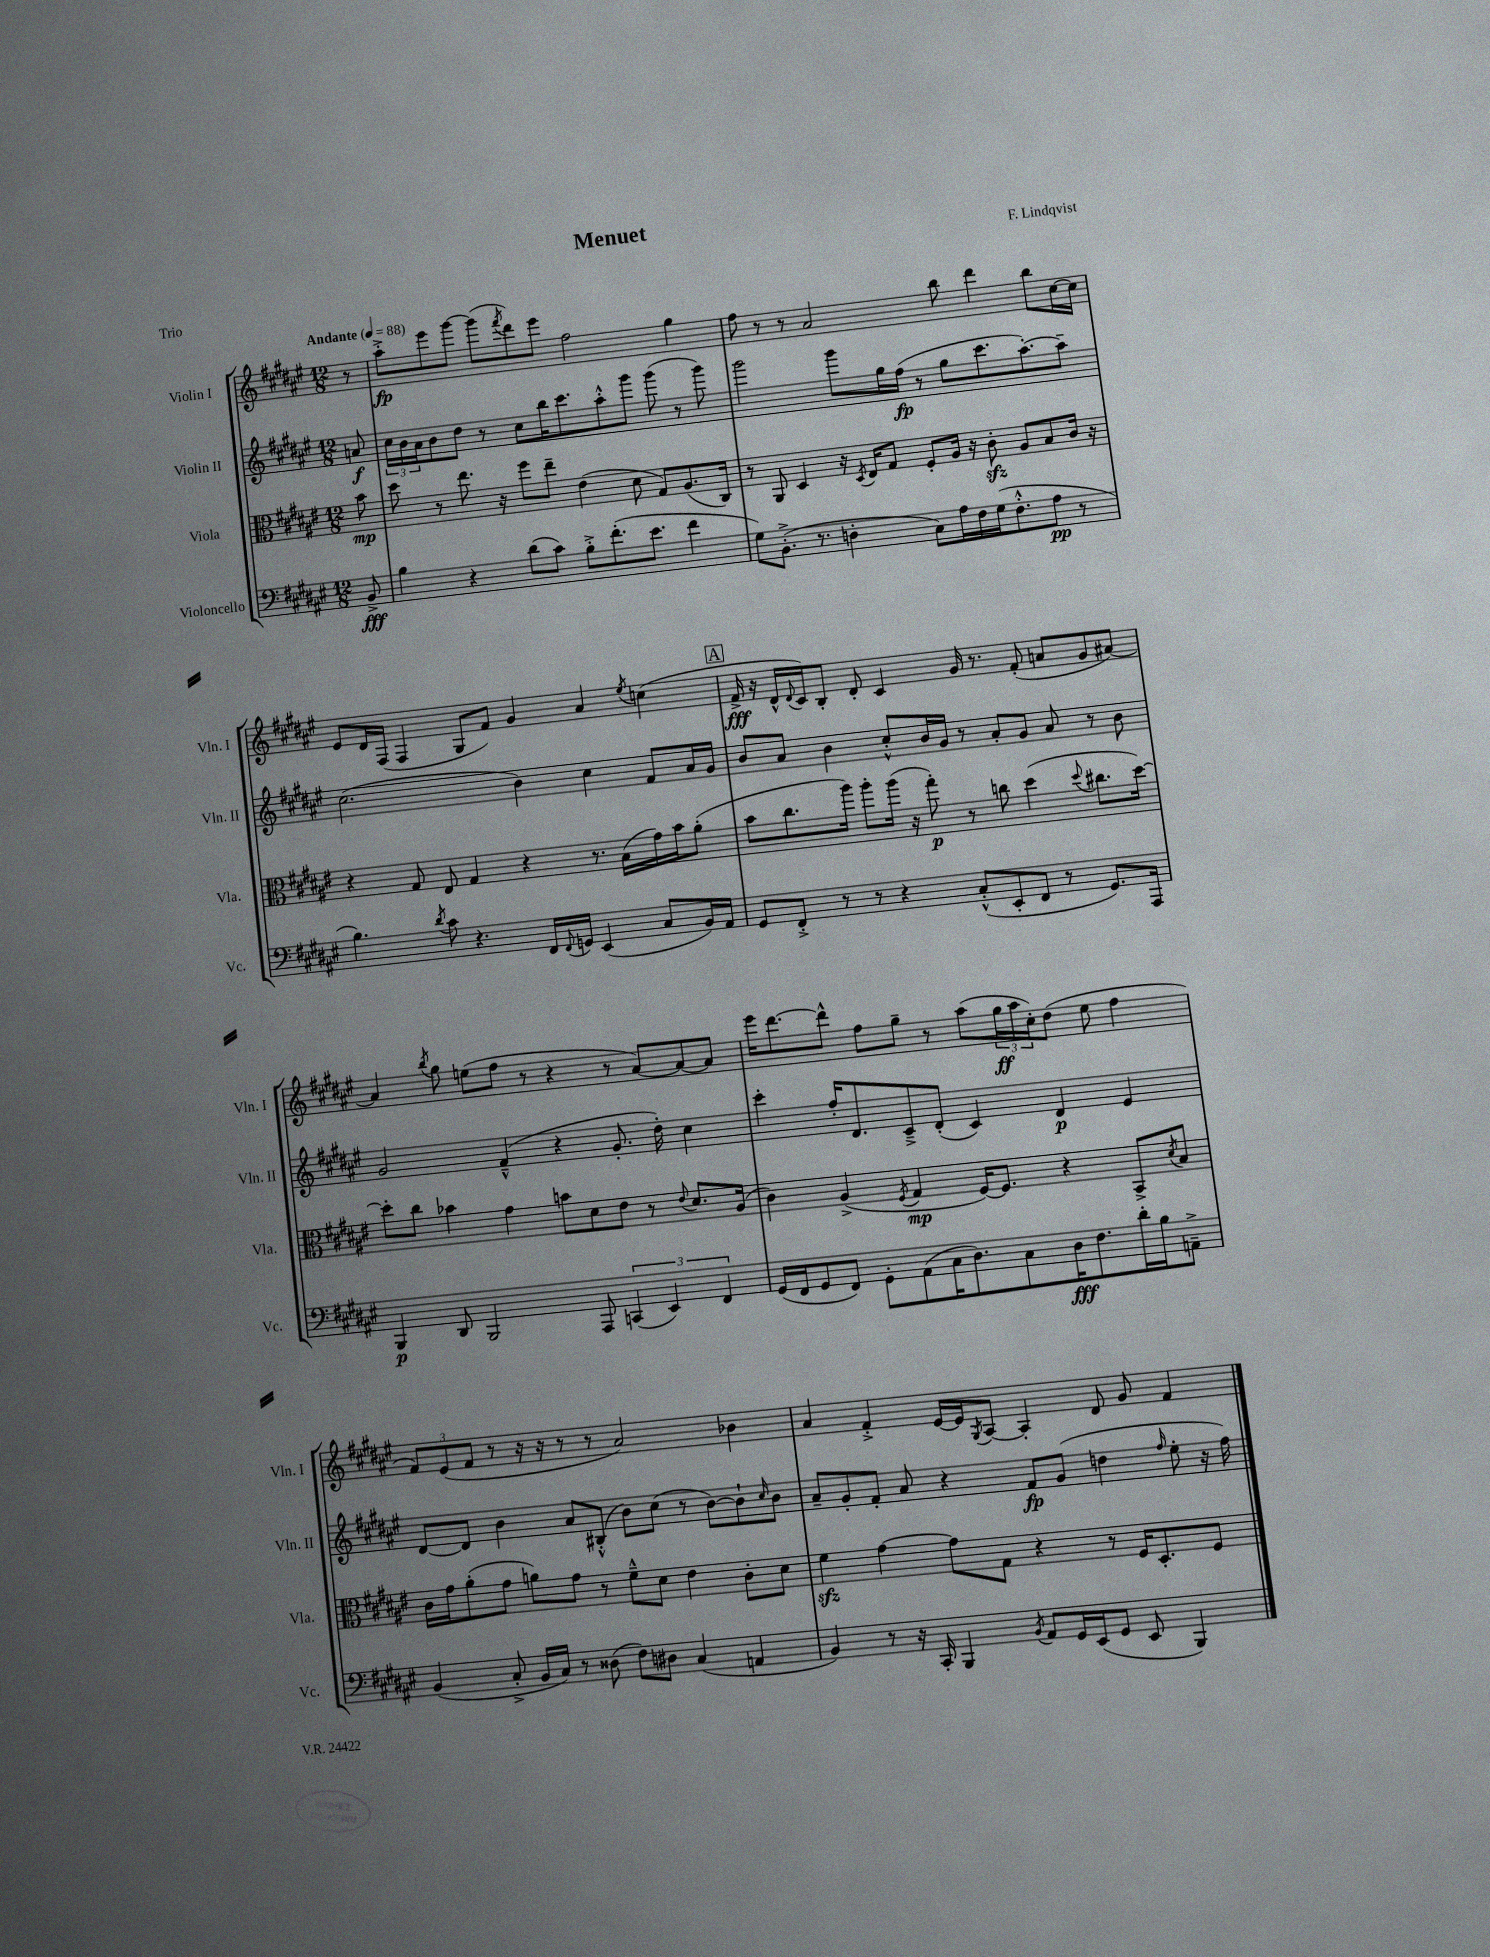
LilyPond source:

\header { title = "Menuet" composer = "F. Lindqvist" piece = "Trio" }
<<
\new StaffGroup <<
\new Staff = "s0" \with { instrumentName = "Violin I" shortInstrumentName = "Vln. I" } {
    \clef treble \key fis \major \numericTimeSignature \time 12/8 \partial 8 \tempo "Andante" 4 = 88
    r8 |
    ais''8-.->\fp eis'''8 gis'''8~ gis'''8( \acciaccatura { fis'''8 } dis'''8) eis'''8 fis''2 gis''4 |
    fis''8 r8 r8 ais'2 b''8 dis'''4 b''8 cis''16~ cis''16 |
    eis'8 dis'16 fis16( fis4 gis8 fis'8) gis'4 ais'4 \acciaccatura { eis''8 } c''4( |
    \mark \markup { \box "A" } fis'16->\fff r16 dis'16-^ \appoggiatura { dis'8 } cis'16) b8-. dis'8-. cis'4 gis'16 r8. fis'8-.( a'8 gis'8 ais'8~) |
    ais'4 \acciaccatura { b''8 } gis''8 e''8( fis''8 r8 r4 r8 ais'8~) ais'8~ ais'8 |
    eis'''16 dis'''8.~ dis'''8-^ fis''8 gis''8-- r8 ais''8( \tuplet 3/2 { gis''16\ff ais''16 cis''16-.) } dis''8( eis''8 fis''4 |
    \tuplet 3/2 { fis'8) eis'8( fis'8 } r8 r16 r16 r8 r8 ais'2) bes'4 |
    ais'4 fis'4-.-> eis'16~ eis'16 \acciaccatura { gis8 } ais8~ ais4-. dis'8 gis'8 fis'4 \bar "|." |
}
\new Staff = "s1" \with { instrumentName = "Violin II" shortInstrumentName = "Vln. II" } {
    \clef treble \key fis \major \numericTimeSignature \time 12/8 \partial 8
    a'8\f |
    \tuplet 3/2 { cis''16 b'16 ais'16 } b'8 dis''8 r8 cis''8 b''16 cis'''8. ais''8-.-^ gis'''8 gis'''8( r8 gis'''8) |
    gis'''2 gis'''8 gis''16 fis''16\fp( r8 gis''8 cis'''8. ais''8.~-.) ais''8-- |
    cis''2.( b'4) cis''4 fis'8 ais'16 gis'16 |
    \mark \markup { \box "A" } b'8 ais'8 b'4 cis''8-.-^ b'16 gis'16 r8 ais'8-. gis'8 ais'8 r8 b'8 |
    gis'2 fis'4---^( r4 gis'8.-. dis''16-.) cis''4 |
    cis'''4-. fis''16-. dis'8. cis'8---> dis'8-.( cis'4) dis'4\p eis'4 |
    dis'8~ dis'8 b'4 ais'8 bis8-.-^( b'8) cis''8( r8 b'8~) b'8-! \grace { cis''16 } b'8 |
    ais'8-- gis'8-. fis'8-. ais'8 r4 fis'8\fp gis'8( d''4 \grace { fis''16 } eis''8-. r16 fis''16) \bar "|." |
}
\new Staff = "s2" \with { instrumentName = "Viola" shortInstrumentName = "Vla." } {
    \clef alto \key fis \major \numericTimeSignature \time 12/8 \partial 8
    b'8\mp |
    dis''8 r8 eis''8. r16 fis''8 eis''8-- eis'4( dis'8 gis8) ais8.( cis16) |
    r8 ais,8 dis4 r16 \acciaccatura { dis8 } eis16 gis8 fis8-. ais16 r16 cis'8-.\sfz ais8 b8 cis'16 r16 |
    r4 gis8 eis8 gis4 r4 r8. b16( gis'16) b'16 ais'8-.( |
    \mark \markup { \box "A" } b'8 cis''8. ais''16) ais''8-. ais''16( r16 gis''8-.\p) r8 c''8 dis''4( \appoggiatura { dis''8 } cis''8. dis''16~) |
    dis''8-. cis''8 bes'4 gis'4 b'8 dis'8 eis'8 r8 \appoggiatura { eis'8 } dis'8. ais16( |
    cis'4) ais4->( \acciaccatura { fis8 } gis4\mp fis16~) fis8. r4 b,8-> \acciaccatura { dis'8 } b8 |
    cis'16 gis'16 ais'8-.( gis'8 a'8) gis'8 r8 fis'8---^ dis'8 eis'4 cis'8-. dis'8 |
    fis'4\sfz gis'4~ gis'8 gis8 r4 r8 fis16 dis8.-. fis8 \bar "|." |
}
\new Staff = "s3" \with { instrumentName = "Violoncello" shortInstrumentName = "Vc." } {
    \clef bass \key fis \major \numericTimeSignature \time 12/8 \partial 8
    b,8->\fff |
    b4 r4 dis'8( cis'8) b8-.-> fis'8.-.( eis'8. fis'4 |
    gis8) b,8.-.->( r8. d4-. cis8) ais16 fis16 gis16( fis8.-.-^ ais8\pp r8 |
    b4.) \acciaccatura { dis'8 } cis'8 r4. fis,16 \appoggiatura { fis,8 } g,16 eis,4( cis8 b,16) ais,16 |
    \mark \markup { \box "A" } gis,8 fis,8-.-> r8 r8 r4 cis8-.-^( eis,8-. fis,8 r8 gis,8.) ais,,16 |
    b,,4\p dis,8 b,,2 ais,,8 \tuplet 3/2 { c,4( eis,4) fis,4 } |
    gis,16( fis,16 gis,8 fis,8) gis,8-. ais,8( cis16 dis8.) cis8 dis16\fff fis8. dis'16-. b16 a,8---> |
    b,4( cis8-.-> b,16 cis16) r8 disis8( fis8) dis8 cis4( a,4 |
    b,4) r8 r16 cis,16-. b,,4 \acciaccatura { b,8 } ais,8 gis,16 eis,16( gis,8 eis,8 b,,4) \bar "|." |
}
>>
>>
\layout { \context { \Score \remove "Bar_number_engraver" } }
